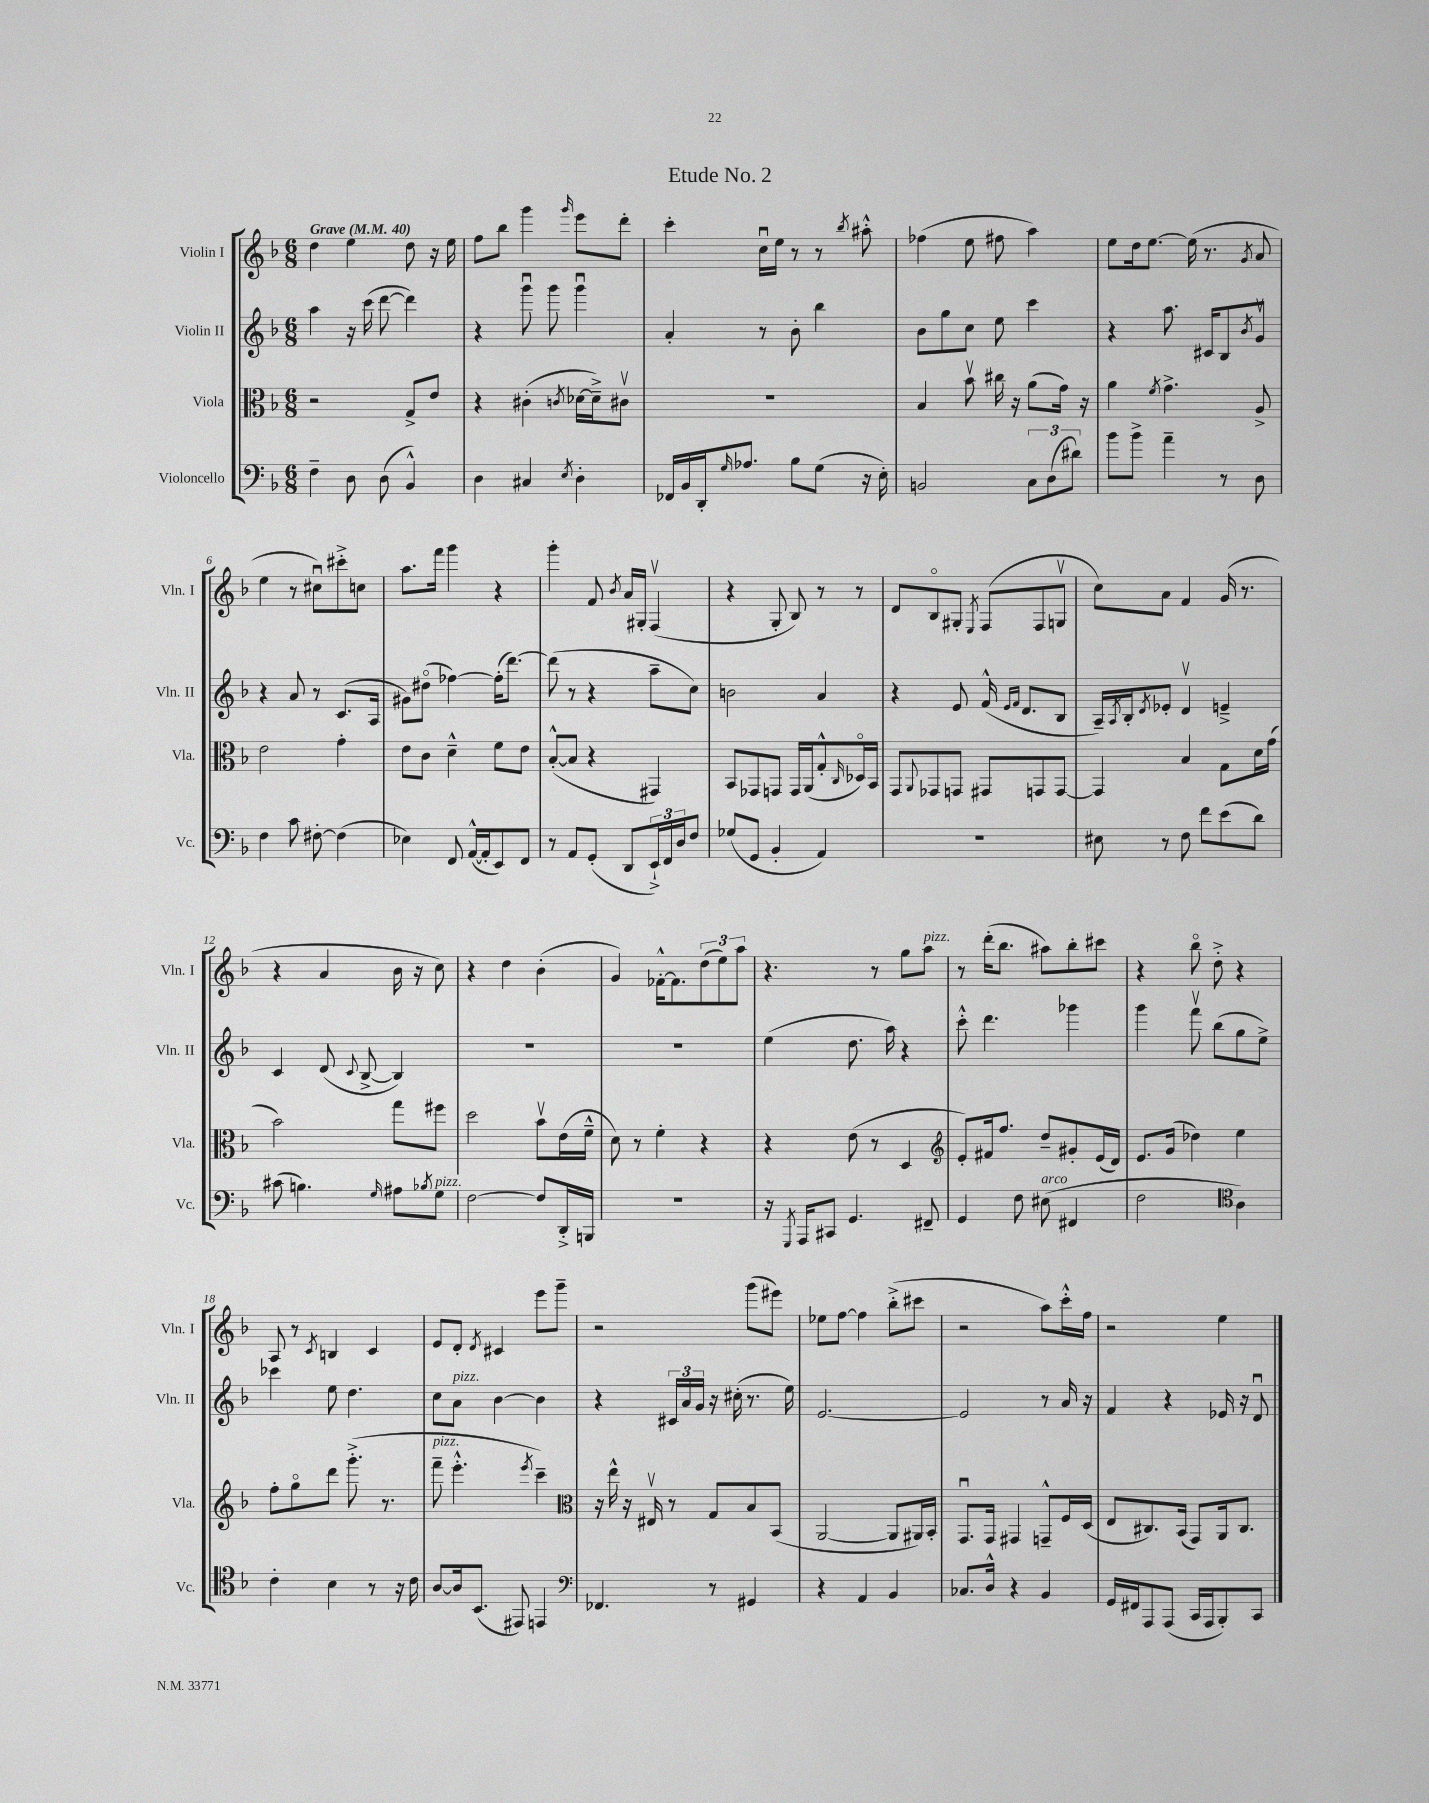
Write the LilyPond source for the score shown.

\header { title = "Etude No. 2" }
<<
\new StaffGroup <<
\new Staff = "s0" \with { instrumentName = "Violin I" shortInstrumentName = "Vln. I" } {
    \clef treble \key f \major \numericTimeSignature \time 6/8 \tempo "Grave" 4 = 40
    d''4 e''4 d''8 r16 e''16 |
    f''8 bes''8 g'''4 \grace { g'''16 } e'''8 d'''8-. |
    c'''4-. c''16\downbow e''16 r8 r8 \acciaccatura { bes''8 } ais''8-.-^ |
    fes''4( e''8 fis''8 a''4) |
    e''8 d''16 e''8.~ e''16( r8. \acciaccatura { g'8 } a'8 |
    e''4 r8 cis''8\downbow) cis'''8-.-> c''8 |
    a''8. f'''16 g'''4 r4 |
    g'''4-. f'8 \acciaccatura { bes'8 } a'16 gis16-. f4\upbow( |
    r4 g8-. bes8) r8 r8 |
    d'8 bes8\flageolet gis8-. \acciaccatura { e8 } f8( f8 g8\upbow |
    c''8) a'8 f'4 g'16( r8. |
    r4 a'4 bes'16 r16 c''8) |
    r4 d''4 bes'4-.( |
    g'4) fes'16~-.-^ fes'8. \tuplet 3/2 { d''8( e''8) a''8 } |
    r4. r8 g''8 a''8^\markup { \italic "pizz." } |
    r8 d'''16-.( bes''8. ais''8) bes''8-. cis'''8 |
    r4 bes''8\flageolet d''8-.-> r4 |
    a8 r8 \acciaccatura { c'8 } b4 c'4 |
    e'8 d'8-. \acciaccatura { d'8 } cis'4 e'''8 g'''8-- |
    r2 g'''8( eis'''8) |
    ees''8 f''8~ f''4 bes''8-.->( cis'''8 |
    r2 a''8) c'''16-.-^ f''16 |
    r2 e''4 \bar "|." |
}
\new Staff = "s1" \with { instrumentName = "Violin II" shortInstrumentName = "Vln. II" } {
    \clef treble \key f \major \numericTimeSignature \time 6/8
    a''4 r16 c'''16( d'''8~ d'''4) |
    r4 g'''8\downbow g'''8 g'''4\downbow |
    a'4-. r8 bes'8-. bes''4 |
    bes'8 g''8 c''8 e''8 c'''4 |
    r4 a''8. cis'16 bes8 \acciaccatura { bes'8 } g'8\upbow |
    r4 a'8 r8 c'8.( a16 |
    gis'8) dis''8\flageolet( fes''4~) fes''16-.( d'''8.~) |
    d'''8( r8 r4 a''8-- c''8) |
    b'2 a'4 |
    r4 e'8 f'16-^( \grace { e'16 f'16 } d'8. bes8 |
    a16--) \acciaccatura { a8 } bes16-. \acciaccatura { d'8 } ees'8-. d'4\upbow e'4---> |
    c'4 d'8( \appoggiatura { c'8 } bes8~-> bes4) |
    R2. |
    R2. |
    e''4( d''8. a''16) r4 |
    c'''8-.-^ d'''4. ges'''4 |
    g'''4 f'''8\upbow bes''8( g''8 e''8->) |
    ces'''4 e''8 d''4. |
    c''8 a'8^\markup { \italic "pizz." } bes'4~ bes'4 |
    r4 \tuplet 3/2 { cis'16 a'16 g'16 } r16 cis''16-.( r8. e''16) |
    e'2.~ |
    e'2 r8 a'16 r16 |
    f'4 r4 ees'16 r16 d'8\downbow \bar "|." |
}
\new Staff = "s2" \with { instrumentName = "Viola" shortInstrumentName = "Vla." } {
    \clef alto \key f \major \numericTimeSignature \time 6/8
    r2 g8-> e'8 |
    r4 cis'4-.( \acciaccatura { c'8 } des'16~ des'16--->) cis'8\upbow |
    R2. |
    bes4 bes'8\upbow cis''16 r16 a'8( g'16) r16 |
    a'4 \acciaccatura { f'8 } g'4.-> a8-> |
    e'2 g'4-. |
    e'8 c'8 d'4---^ f'8 e'8 |
    bes8~-.-^( bes8 r4 gis,4) |
    bes,8 ges,8 g,8 g,16 a,16( g8-.-^ \grace { c16 } des16\flageolet) bes,16 |
    g,8 \appoggiatura { a,8 } ges,8 g,8 gis,8 g,8 g,8~ |
    g,4 bes4 g8 d'16 g'16( |
    bes'2) g''8 fis''8 |
    d''2 bes'8\upbow e'16( f'16---^ |
    d'8) r8 f'4-. r4 |
    r4 e'8( r8 d4 |
    \clef treble e'8-.) fis'16 f''8. d''8-- gis'8-. e'16( d'16) |
    e'8. g'16( des''4) e''4 |
    f''8-. g''8\flageolet d'''8 g'''8.-.->( r8. |
    f'''8--^\markup { \italic "pizz." } e'''4.-.-^ \acciaccatura { e'''8 } c'''4--) |
    \clef alto r16 e''16-^ r16 eis16\upbow r8 g8 bes8 bes,8( |
    a,2~ a,8 ais,16) bes,16-. |
    g,8.\downbow g,16 gis,4 g,8---^ f16 d16( |
    e8 cis8.) bes,16( g,8) a,16 cis8. \bar "|." |
}
\new Staff = "s3" \with { instrumentName = "Violoncello" shortInstrumentName = "Vc." } {
    \clef bass \key f \major \numericTimeSignature \time 6/8
    f4-- d8 d8( bes,4-^) |
    d4 cis4 \acciaccatura { e8 } d4-. |
    fes,16 bes,16 d,16-. \grace { g16 } aes8. bes8 g8( r16 e16-.) |
    b,2 \tuplet 3/2 { c8 d8( dis'8) } |
    bes'8 bes'8-> a'4-- r8 d8 |
    f4 c'8 fis8~-. fis4( |
    ees4) f,8 a,16~-^( a,16-. e,8) f,8 |
    r8 a,8 g,8-.( d,8 \tuplet 3/2 { e,16-!->) f,16 d16 } f8 |
    ges8( g,8 bes,4-. a,4) |
    R2. |
    eis8 r8 f8 f'8 e'8( d'8) |
    cis'8( b4.) \grace { g16 } ais8 \acciaccatura { bes8 } g8^\markup { \italic "pizz." } |
    f2~ f8 d,16-.-> b,,16 |
    R2. |
    r16 \acciaccatura { g,,8 } a,,16 cis,8 g,4. fis,8-- |
    g,4 f8 eis8^\markup { \italic "arco" }( fis,4 |
    f2 \clef tenor a4) |
    c'4-. bes4 r8 r16 c'16 |
    a8~ a16 bes,8.( eis,8) e,4 |
    \clef bass fes,4. r8 gis,4 |
    r4 a,4 bes,4 |
    ces8. d16-^ r4 bes,4 |
    g,16 fis,16 a,,8 a,,8( c,16 a,,16 bes,,8-.) c,8 \bar "|." |
}
>>
>>
